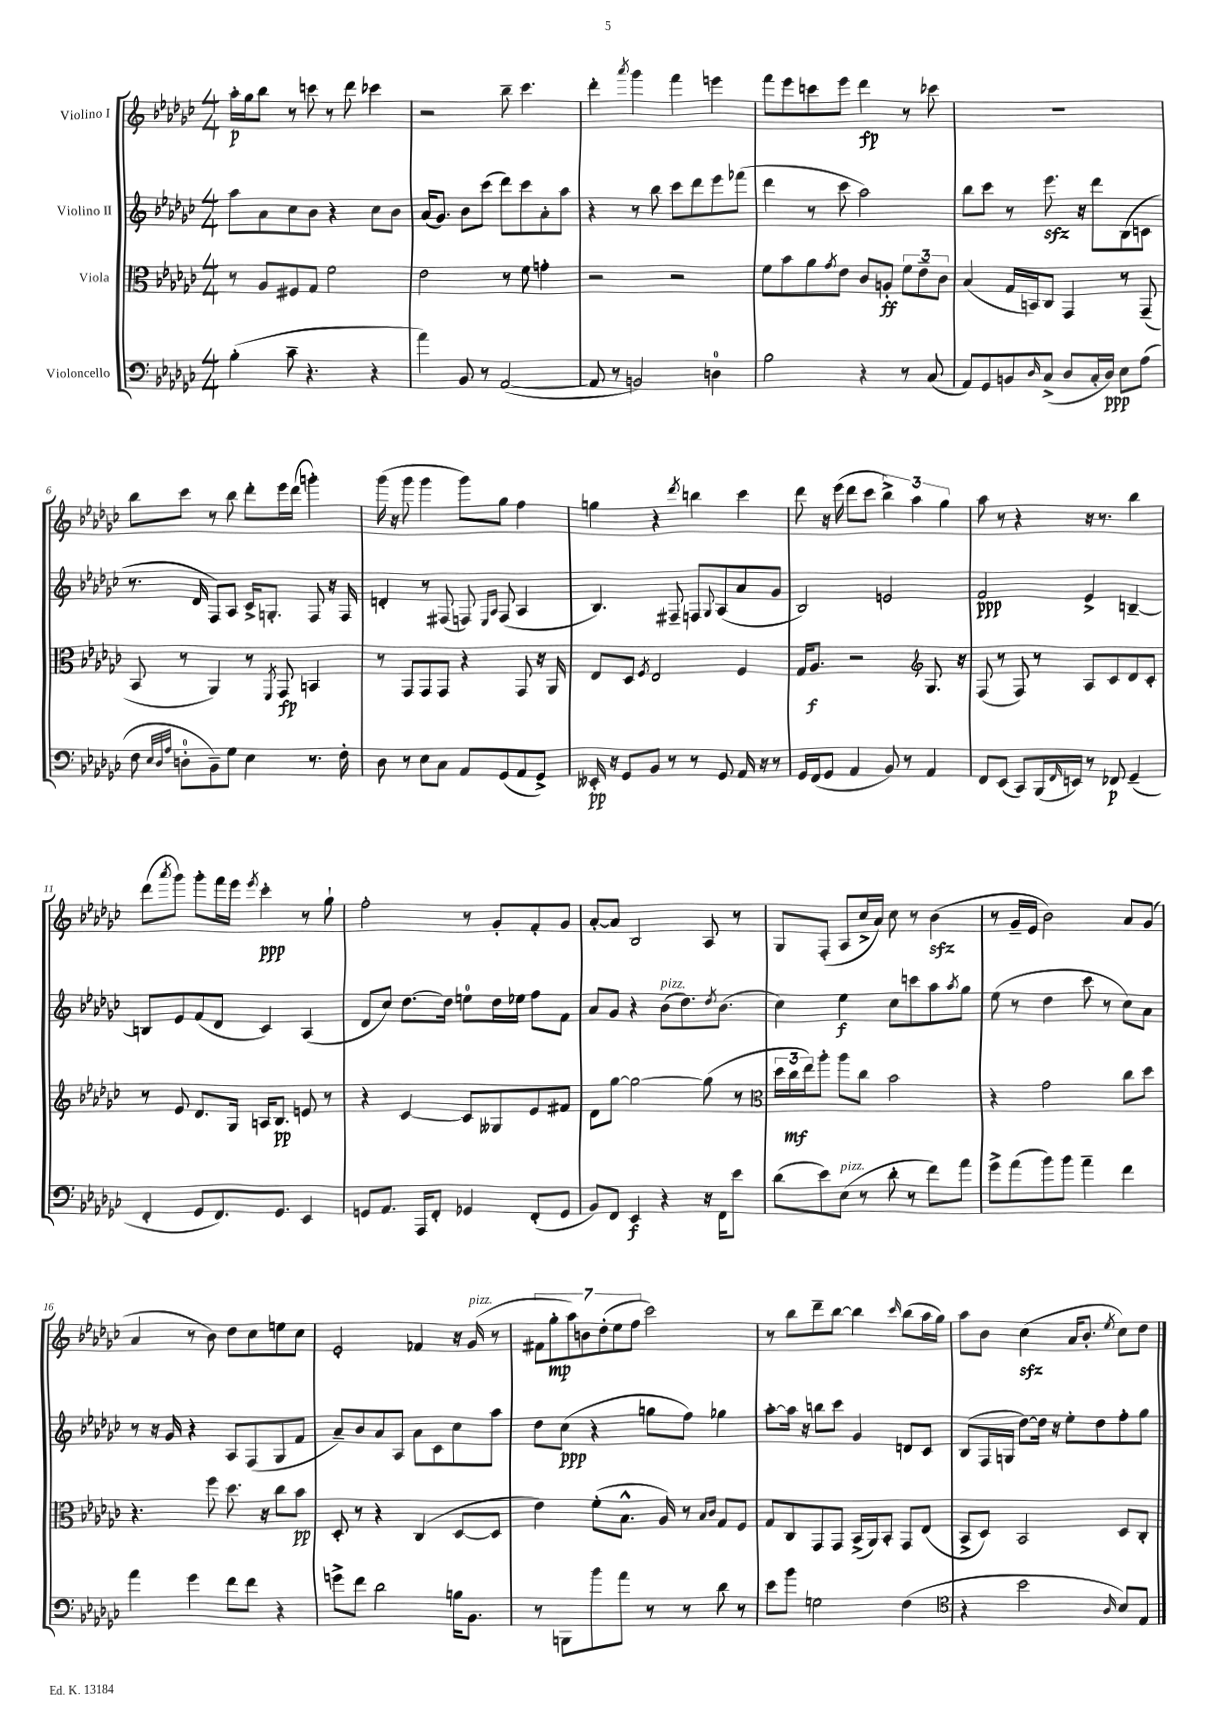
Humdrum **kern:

**kern	**kern	**kern	**kern
*staff4	*staff3	*staff2	*staff1
*clefF4	*clefC3	*clefG2	*clefG2
*k[b-e-a-d-g-c-]	*k[b-e-a-d-g-c-]	*k[b-e-a-d-g-c-]	*k[b-e-a-d-g-c-]
*M4/4	*M4/4	*M4/4	*M4/4
(4B-'\	8r	8aa-\L	16aa-'\LL
.	.	.	16gg-\J
.	8A-/L	8a-\	8bb-\J
8c-~\	8F#/	8cc-\	8r
4.r	8G-/J	8b-\J	8ccc\
.	2f\	4r	8r
.	.	.	8ddd-\
4r	.	8cc-\L	4ccc-\
.	.	8b-\J	.
=	=	=	=
4a-\)	2e-\	(16a-/LK	2r
.	.	8.g-/J)	.
8BB-/	.	8b-\L	.
8r	.	(8ccc-\J	.
([2AA-/	8r	8ddd-\L)	8bb-~\
.	8f\	8ccc-\	4.ccc-\
.	4g'\	8a-'\	.
.	.	8aa-\J	.
=	=	=	=
8AA-/]	2r	4r	4ddd-'\
8r	.	.	.
.	.	.	8qaaa-/
2BB/)	.	8r	4ggg-\
.	.	8bb-\	.
.	2r	8ccc-\L	4fff\
.	.	8ddd-\	.
4D\	.	8eee-\	4eee\
.	.	(8fff-\J	.
=	=	=	=
2B-\	8f\L	4ddd-\	8fff\L
.	8b-\	.	8eee-\
.	8a-\	8r	8ccc\
.	8qg-/	.	.
.	8e-\J	8ccc-\	8eee-\J
4r	8c-/L	2aa-\)	4ddd-\
.	8A'/J	.	.
8r	12f\L	.	8r
.	12e-~\	.	.
(8C-/	.	.	8ccc-\
.	12c-\J	.	.
=	=	=	=
8AA-/L)	(4B-/	8bb-\L	1r
8GG-/	.	8ccc-\J	.
8BB/	16G-/LL	8r	.
.	16BB/J)	.	.
16qqD-/	.	.	.
(8C-^/J	8C-/J	8.eee-\	.
8D-/L	4GG-/	.	.
.	.	16r	.
16C-'/L	.	8ddd-\L	.
16D-/JJ)	.	.	.
8E-\L	8r	(8B-\	.
(8A-\J	(8GG-~/	8c\J	.
=	=	=	=
8F\	8BB-/	8.r	8bb-\L
32qqE-/LLL	.	.	.
32qqD-/	.	.	.
32qqA-/JJJ	.	.	.
8D'\L	8r	.	8ccc-\J
.	.	16d-/	.
8BB-~\)	4AA-/)	8F/L)	8r
8G-\J	.	8A-/J	8bb-\
4E-\	8r	16c-^/LK	8ddd-'\L
.	.	8.G'/J	.
.	8qFF/	.	.
.	8GG-/	.	16eee-\L
.	.	.	(16ddd-\JJ
8.r	4BB/	8F/	4ggg'\)
.	.	16r	.
16F'\	.	16F/	.
=	=	=	=
8D-\	8r	4d'/	(16ggg-\
.	.	.	16r
8r	8GG-/L	.	8ggg-\
8E-\L	8GG-/	8r	4ggg-\
8C-\J	8GG-/J	(8F#/	.
8AA-/L	4r	8F/)	8ggg-\L)
.	.	16qqE-/LL	.
.	.	16qqA-/JJ	.
(8GG-/	.	(8F/	8gg-\J
8AA-/	8GG-/	4A-/	4ff\
8GG-^/J)	16r	.	.
.	16AA-/	.	.
=	=	=	=
16EE--'/	8E-/L	4.B-/)	4gg\
16r	.	.	.
8GG-/L	8D-/J	.	.
.	8qF/	.	.
8BB-/J	2E-/	.	4r
8r	.	8F#~/	.
.	.	.	8qddd-/
8r	.	8F/L	4bb\
.	.	8qqG-/	.
8GG-/	.	(8A-/	.
16AA-/	4F/	8a-/	4ccc-\
16r	.	.	.
8r	.	8g-/J	.
=	=	=	=
16GG-/LL	16G-/LK	2B-/)	8ddd-\
(16FF/J	8.A-/J	.	.
8GG-/J	.	.	16r
.	.	.	(16eee-\
4AA-/	2r	.	8ddd-\L
.	.	.	8ccc-\J
8BB-/)	.	2e/	6bb-^\)
8r	.	.	.
.	.	.	6aa-\
*	*clefG2	*	*
4AA-/	8.G-/	.	.
.	.	.	6gg-\
.	16r	.	.
=	=	=	=
8FF/L	(8F/	2f/	8aa-\
(8EE-/J	8r	.	8r
8CC-/L)	8F/)	.	4r
(16BBB-/L	8r	.	.
16qqFF/	.	.	.
16EE/JJ)	.	.	.
8r	8A-/L	4e-^/	16r
.	.	.	8.r
8FF-/	8c-/	.	.
(4GG-~/	8d-/	[4B~/	4bb-\
.	8c-'/J	.	.
=	=	=	=
4FF'/	8r	8B/]L	(8ddd-\L
.	.	.	8qaaa-/
.	8e-/	8e-/	8ggg-\J)
8GG-/L	8.d-/L	(8f/	8ggg-'\L
8.FF/)	.	8d-/J	16fff\L
.	16G-/Jk	.	16eee-\JJ
.	.	.	8qeee-/
.	16A/LK	4c-/)	4ccc-'\
8.GG-/J	8.B-/J	.	.
4EE-/	8e/	(4A-/	8r
.	8r	.	8gg-`\
=	=	=	=
8GG/L	4r	8d-/L	2ff'\
8.AA-/J	.	8cc-/J)	.
.	[4c-/	[8.dd-\L	.
16AAA-/LK	.	.	.
8FF'/J	.	.	.
.	.	16dd-\]Jk	.
4GG-/	8c-/]L	8ee\L	8r
.	8G--/	16dd-\L	8g-'/L
.	.	16ee-\JJ	.
(8FF'/L	8e-/	8ff\L	8f'/
8GG-/J	8f#/J	8f\J	8g-/J
=	=	=	=
8BB-/L)	8d-\L	8a-/L	[8a-'/L
8FF/J	[8gg-\J	8g-/J	8a-/]J
4EE-/	2gg-\_	4r	2B-/
4r	.	(8b-\L	.
.	.	8.dd-\)	.
16r	(8gg-\]	.	8A-/
.	.	8qdd-/	.
16FF\LK	.	(8.b-\J	.
8e-\J	8r	.	8r
=	=	=	=
*	*clefC3	*	*
(8d-\L	24dd-\LL	4cc-\)	8G-/L
.	24cc-\	.	.
.	24ee-\J)	.	.
8e-\)	8aa-'\J	.	(8F'/J
(8E-\J	8aa-\L	4ee-\	8A-/L
8r	8cc-\J	.	16cc-^/L
.	.	.	16a-/JJ)
8d-'\	2b-\	8cc-\L	8cc-\
8r	.	8ccc\	8r
8f\L)	.	8aa-\	(4b-\
.	.	8qaa-/	.
8a-\J	.	8gg-\J	.
=	=	=	=
8g-^\L	4r	(8ee-\	8r
(8a-\	.	8r	16g-~/LL
.	.	.	16e-/JJ
8b-\)	2g-\	4dd-\	2b-\)
8b-\J	.	.	.
4a-~\	.	8ccc-\	.
.	.	8r	.
4f\	8cc-\L	8cc-\L)	8a-/L
.	8dd-\J	8a-\J	(8g-/J
=	=	=	=
4a-\	4.r	8r	4a-/
.	.	16r	.
.	.	16g-/	.
4g-\	.	4r	8r
.	8ff\	.	8b-\)
8f\L	8.dd-\	8A-/L	8dd-\L
8f\J	.	(8F/	8cc-\
.	16r	.	.
4r	8cc-\L	8G-/	8ee\
.	8b-\J	8f/J	8cc-\J
=	=	=	=
8g^\L	8D-'/	8a-~/L)	2e-'/
8f\J	8r	8b-/	.
2d-\	4r	8a-/	.
.	.	8A-/J	.
.	(4C-/	8a-\L	4f-/
.	.	8c-\	.
16B\LK	[8D-/L	8cc-\	16r
8.BB-\J	.	.	(16g-/
.	8D-/]J	8aa-\J	8r
=	=	=	=
8r	4e-\)	8dd-\L	14f#\L
.	.	.	14gg-'\
8BBB\L	.	(8cc-\J	.
.	.	.	14aa-\)
.	.	.	14b\
8b-\	(8f'\L	4r	.
.	.	.	(14dd-'\
.	.	.	14ee-\
8a-\J	8.B-^^\J	.	.
.	.	.	14ff\J
8r	.	8gg\L	2ccc-\)
.	16A-/)	.	.
8r	8r	8ff\J)	.
.	16qqB-/LL	.	.
.	16qqc-/JJ	.	.
8d-\	8G-/L	4gg-\	.
8r	8F/J	.	.
=	=	=	=
8e-\L	8G-/L	[8aa-'\L	8r
8b-\J	8C-/	16aa-\]Jk	8bb-\L
.	.	16r	.
2G\	8GG-/	8bb\L	8ddd-~\
.	8GG-/J	8ccc-\J	[8bb-\J
.	(16BB-^/LL	4g-/	4bb-\]
.	16AA-/J)	.	.
.	8BB-'/J	.	.
.	.	.	16qqccc-/
(4F\	8GG-/L	8d/L	(8bb-\L
.	(8E-/J	8c-/J	16aa-\L
.	.	.	16gg-\JJ)
=	=	=	=
*clefC4	*	*	*
4r	8BB-^/L	(8B-/L	8aa-\L
.	8D-/J)	16F/L	8b-\J
.	.	16G/JJ	.
2b-\	2BB-/	[8dd-\L)	(4cc-\
.	.	16dd-\]Jk	.
.	.	16r	.
.	.	8ee-'\L	16a-/LK
.	.	.	8.b-'/J
.	.	8dd-\	.
16qqA-/	.	.	8qee-/
8B-/L)	8D-/L	8ff'\	8cc-\L)
8E-/J	8C-'/J	8gg-\J	8dd-\J
==	==	==	==
*-	*-	*-	*-
